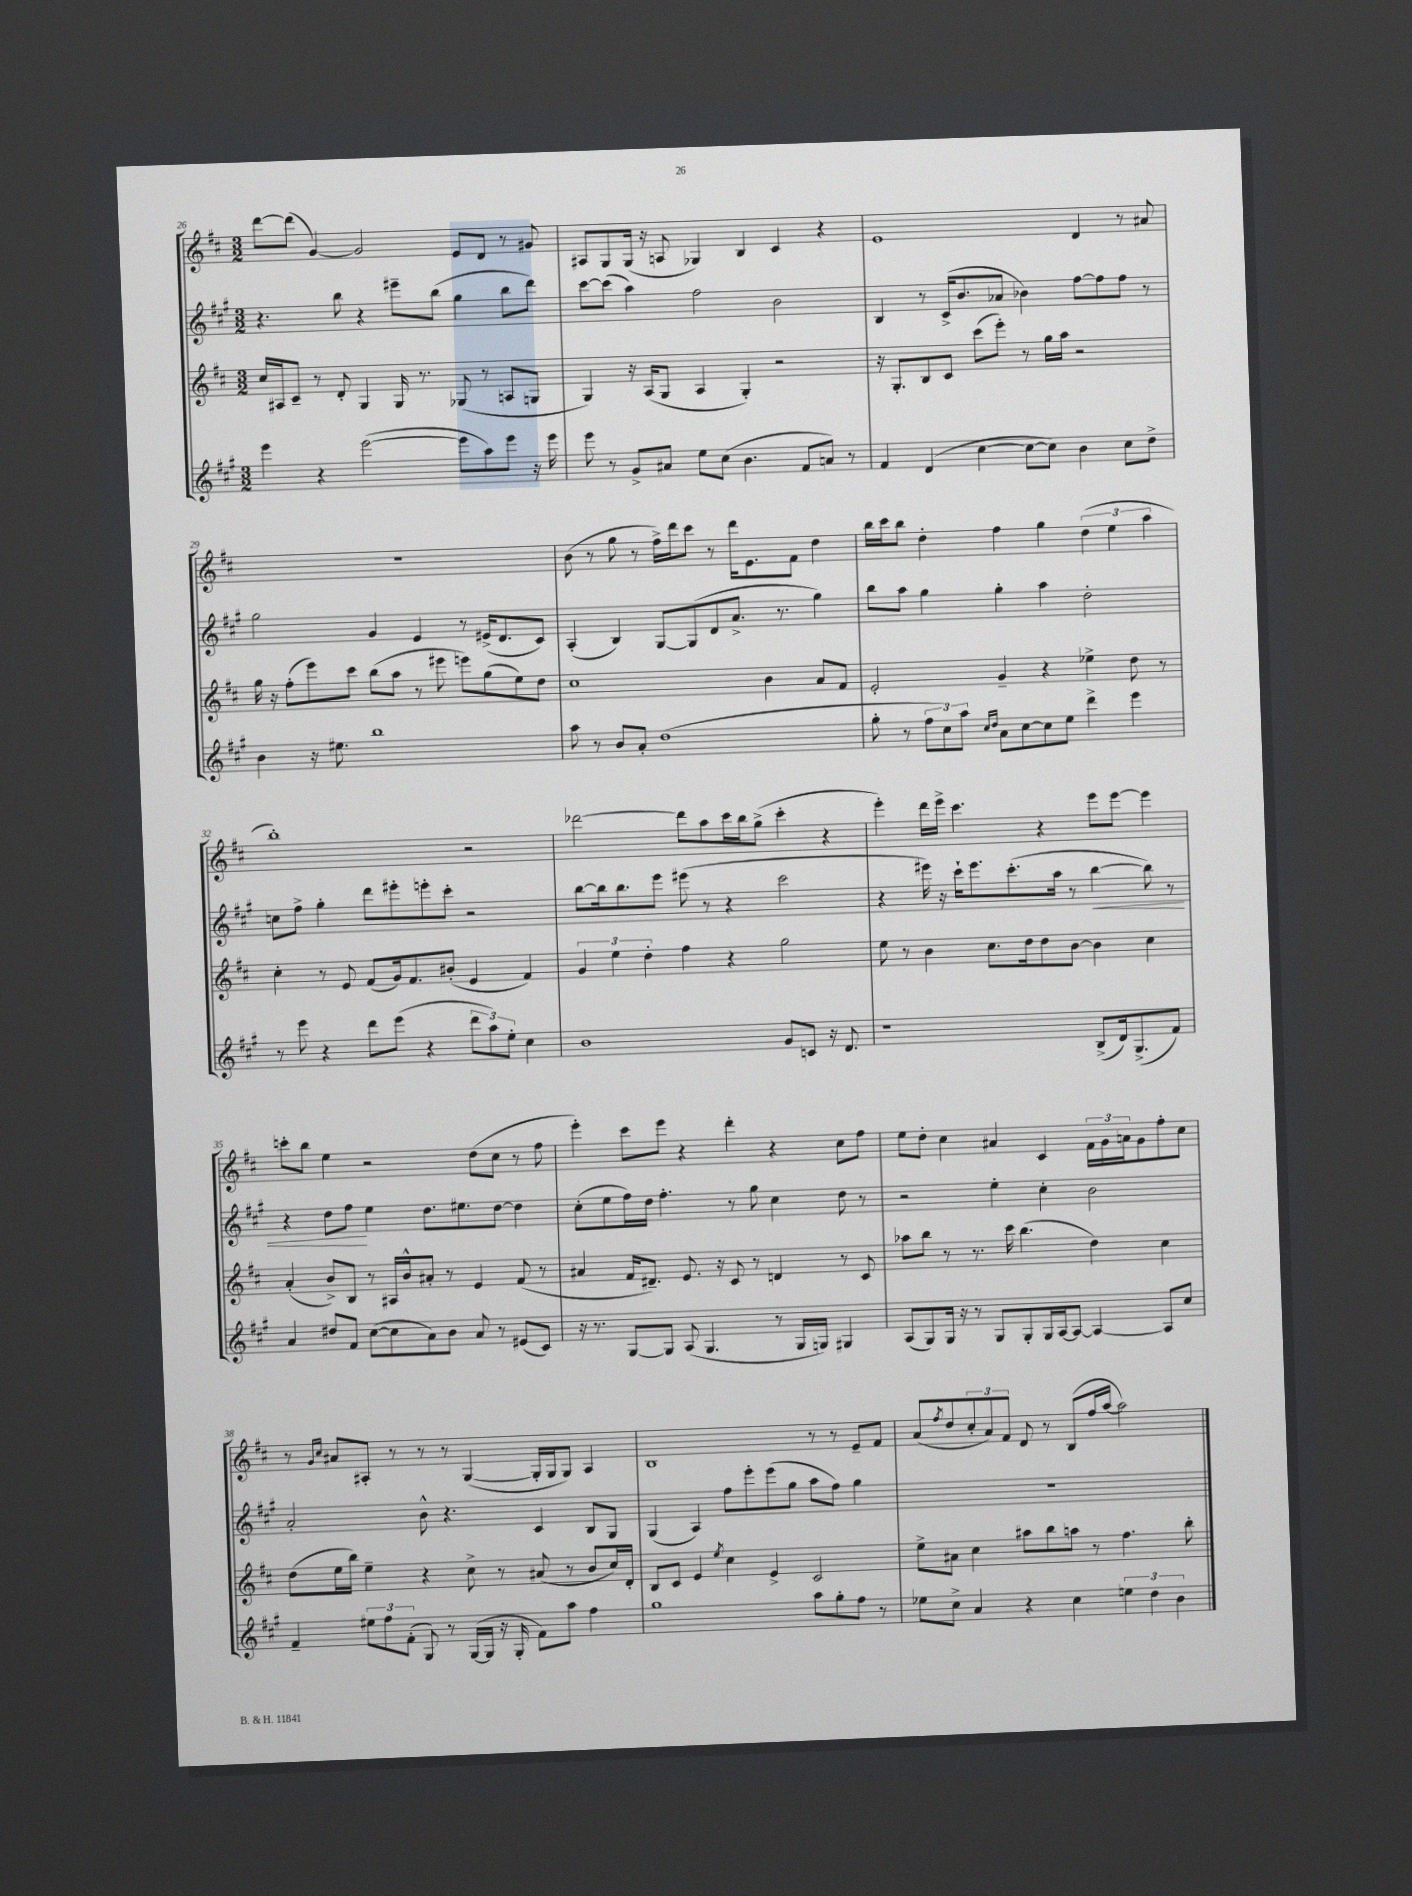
<<
\new StaffGroup <<
\new Staff = "s0" {
    \clef treble \key d \major \numericTimeSignature \time 3/2
    d'''8~ d'''8( g'4~) g'2 e'8 d'8 r8 gis'8 |
    ais8 g8 g16( r16 a8 ges4) b4 cis'4 r4 |
    e'1 d'4 r8 ais'8 |
    R1. |
    b'8( r8 g''8 r8 fis''16->) d'''16 cis'''8 r8 d'''16 e'8. fis'8 d''4 |
    b''16 cis'''16 b''8 d''4-. fis''4 g''4 \tuplet 3/2 { d''4( e''4 a''4 } |
    b''1-.) r2 |
    des'''2~ des'''8 a''8 cis'''16 b''16 g''8->( cis'''4-. r4 |
    e'''4-.) d'''16 e'''16-> cis'''4. r4 e'''8 e'''8~ e'''4 |
    c'''8-. b''8 e''4 r2 d''8( cis''8 r8 fis''8 |
    e'''4-.) cis'''8 e'''8 r4 d'''4-. r4 cis''8 fis''8 |
    e''8 d''8-. cis''4 ais'4 cis'4 \tuplet 3/2 { fis'16 g'16 a'16 } g'8 fis''8-. cis''8 |
    r8 \grace { g'16 cis''16 } ais'8 ais8-. r8 r8 r8 g4~( g16-. g16 g8) ais4 |
    b1 r8 r8 e'8-- fis'8 |
    a'8( \acciaccatura { fis''8 } d''8 \tuplet 3/2 { cis''8-. a'8) fis'8 } d'8 r8 b8( fis''16 a''16~ a''2) \bar "|." |
}
\new Staff = "s1" {
    \clef treble \key a \major \numericTimeSignature \time 3/2
    r4. b''8 r4 eis'''8-- b''8( gis''4 b''8 d'''8) |
    cis'''8~ cis'''8( a''4) fis''2 b'2 |
    b4 r8 cis'16->( b'8. aes'8 bes'4) fis''8~ fis''8 fis''8 r8 |
    gis''2 gis'4 e'4 r8 eis'16->( d'8. cis'8) |
    a4-.( b4) gis8~ gis8( d'8 a'8.-> r8. gis''4) |
    b''8 a''8 gis''4 gis''4-. a''4 d''2-. |
    c''8 fis''8-> gis''4-. d'''8 eis'''8-. e'''8-. cis'''8-. r2 |
    b''8~ b''16 b''8. e'''8 eis'''8( r8 r4 cis'''2 |
    r4 eis'''16) r16 cis'''16-! eis'''8. cis'''8.-.( a''16 r8 b''4~\< b''8) r8 |
    r4 d''8 fis''8\! e''4 d''8. eis''8. d''8~ d''4 |
    cis''8-.( e''8 fis''16) d''16 fis''4.-. r8 gis''8 cis''4 d''8 r8 |
    r2 e''4-. cis''4-. b'2 |
    a'2-. b'8-^ r4. cis'4 b8 gis8 |
    gis4( a4) fis''8 e'''8-. e'''8( gis''8 a''8 fis''8) gis''4 |
    R1. \bar "|." |
}
\new Staff = "s2" {
    \clef treble \key d \major \numericTimeSignature \time 3/2
    cis''16 ais16 cis'8-- r8 d'8-. g4 g16 r8. ges8( r8 a8 g8 |
    g4) r16 a16( g8 a4 g4-.) r2 |
    r16 g8.-. b8 cis'8 cis'''8( e'''8-.) r8 g''16 a''16 r2 |
    g''16 r16 fis''8-.( e'''8) cis'''8 b''8( a''8 r8 eis'''8 e'''8) g''8( e''8) d''8 |
    cis''1 b'4 a'8 fis'8 |
    e'2-. g'4-- r4 ees''4-> d''8 r8 |
    cis''4-. r8 e'8 fis'8( g'16) fis'8. bis'8-.( e'4 fis'4) |
    \tuplet 3/2 { g'4 e''4 d''4-. } fis''4 r4 g''2 |
    e''8 r8 b'4 cis''8. d''16 d''8 b'8~ b'4 cis''4 |
    a'4-.( b'8->) b8 r8 ais16 b'16-^ ais'8-. r8 e'4 fis'8( r8 |
    ais'4 fis'16 dis'8.--) e'8. r16 cis'8 r8 d'4 r8 cis'8 |
    aes''8 b''8 r8 r8. cis'''16 b''4.( d''4) cis''4 |
    d''8( e''16 b''16) e''4-- r4 cis''8-> r8 ais'8( r8 b'8 cis''16) d'16-. |
    b8 cis'8 e'4 \acciaccatura { e''8 } cis''4 e'4-> cis'2 |
    e''8-> ais'8 cis''4 ais''8 b''8 a''8 r8 fis''4. b''8-. \bar "|." |
}
\new Staff = "s3" {
    \clef treble \key a \major \numericTimeSignature \time 3/2
    e'''4 r4 e'''2~( e'''8 a''8) e'''8 r16 e'''16 |
    e'''8 r8 gis'8-> ais'8 e''8 cis''8( b'4. fis'8 a'8) r8 |
    fis'4 d'4( cis''4~ cis''8~ cis''8) b'4 cis''8 d''8-> |
    b'4 r16 eis''8. b''1 |
    a''8 r8 b'8 a'8-. d''1( |
    gis''8-. r8 \tuplet 3/2 { fis''8 cis''8) a''8 } \grace { cis''16 d''16 } a'8 cis''8~ cis''8 e''8 d'''4-> e'''4 |
    r8 e'''8 r4 d'''8 e'''8( r4 \tuplet 3/2 { d'''8 a''8) e''8-. } cis''4 |
    b'1 gis'8 c'8 r16 d'8. |
    r1 b8->( d'16) gis8.->( fis'8) |
    a'4 dis''8 fis'8 cis''8~( cis''8 a'8) b'8 a'8 r8 eis'8( cis'8) |
    r16 r8. gis8~ gis8 a8( gis4. r8 gis16 g16) gis4 |
    a8( gis8) gis16 r16 r8 gis8 gis8-. gis16 a16~ a8~ a4~ a8 cis''8 |
    fis'4-- \tuplet 3/2 { eis''8 fis''8 fis'8-.( } gis8) r8 gis16~( gis16 r16 gis16-. fis'8) a''8 fis''4 |
    gis''1 a''8 gis''8-. fis''8 r8 |
    ees''8 cis''8-> a'4 r4 cis''4 \tuplet 3/2 { e''4 d''4 b'4 } \bar "|." |
}
>>
>>
\layout { \context { \Score currentBarNumber = #26 } }
